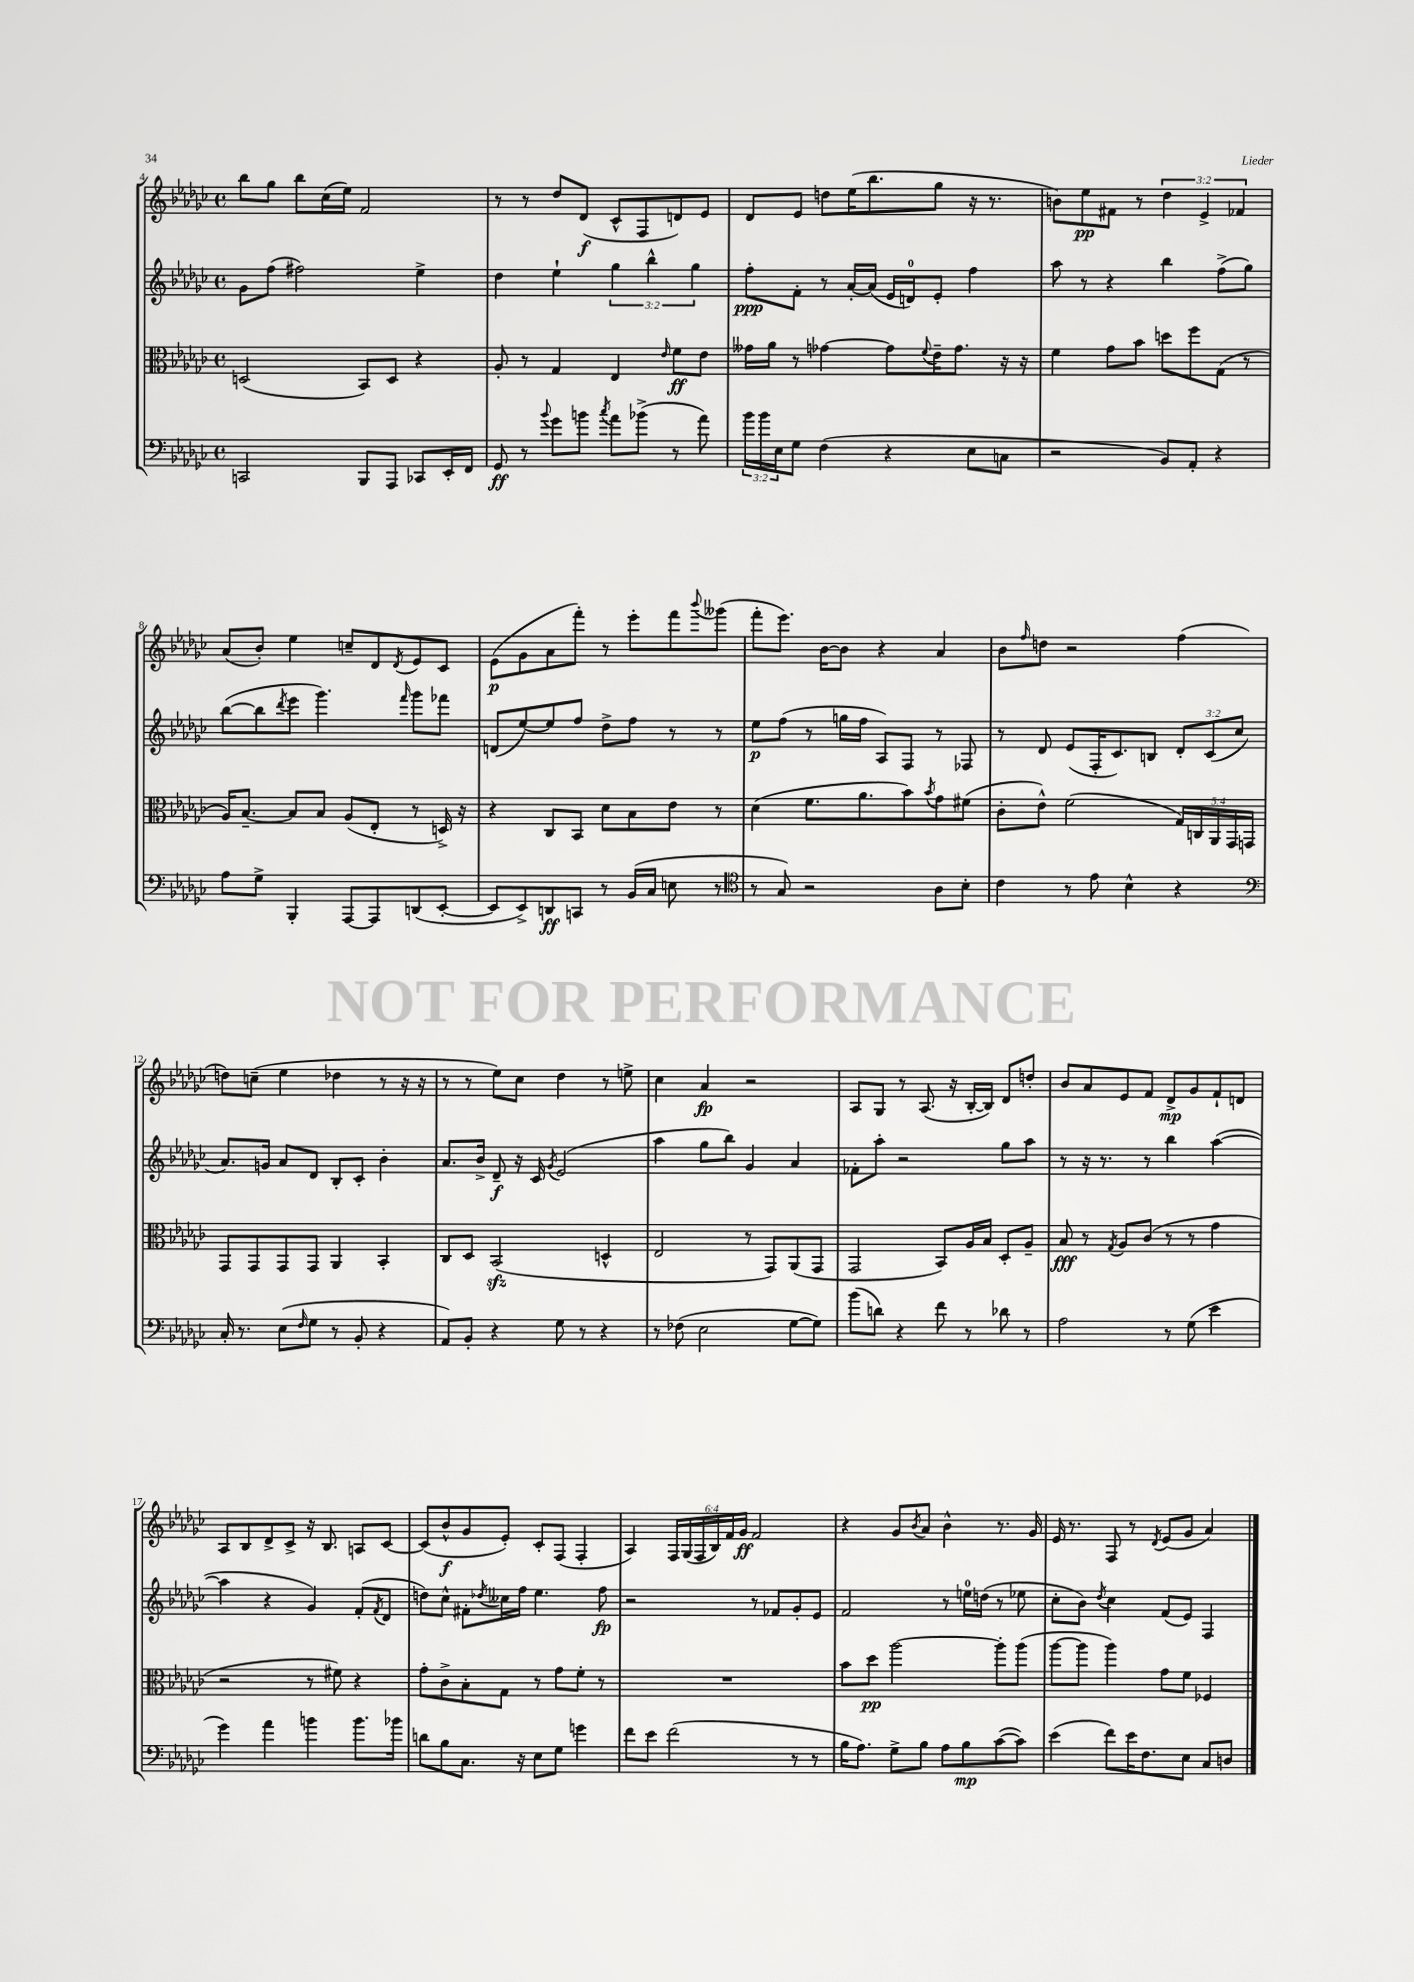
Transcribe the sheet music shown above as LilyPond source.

<<
\new StaffGroup <<
\new Staff = "s0" {
    \clef treble \key ges \major \defaultTimeSignature \time 4/4 \override Staff.TupletNumber.text = #tuplet-number::calc-fraction-text
    bes''8 ges''8 bes''8 ces''16( ees''16) f'2 |
    r8 r8 des''8 des'8\f( ces'8-^ f8 d'8) ees'8 |
    des'8 ees'8 d''8 ees''16( bes''8. ges''8 r16 r8. |
    b'8) ees''8\pp fis'8 r8 \tuplet 3/2 { des''4 ees'4-> fes'4 } |
    aes'8( bes'8-.) ees''4 c''8-- des'8 \acciaccatura { des'8 } ees'8 ces'8 |
    ees'8\p( ges'8 aes'8 f'''8-.) r8 ees'''8-. f'''8 \appoggiatura { bes'''8 } geses'''8( |
    f'''8-. ees'''8.) bes'16~ bes'8 r4 aes'4 |
    bes'8 \grace { f''16 } d''8 r2 f''4( |
    d''8) c''8--( ees''4 des''4 r8 r16 r16 |
    r8 r8 ees''8) ces''8 des''4 r8 e''8-> |
    ces''4 aes'4\fp r2 |
    aes8 ges8 r8 aes8.( r16 bes16~-. bes16) des'8 d''8-. |
    bes'8 aes'8 ees'8 f'8 des'8->\mp ges'8 f'8-! d'8 |
    aes8 bes8 des'8-> ces'8-> r16 bes8. a8 ces'8~ |
    ces'8( bes'8-^\f ges'8 ees'8-.) ces'8-. f8( f4-. |
    aes4) \tuplet 6/4 { f16 ges16( f16 bes16) f'16 ges'16\ff } f'2 |
    r4 ges'8 \acciaccatura { bes'8 } aes'8 bes'4-^ r8. ges'16 |
    ees'16 r8. f8 r8 \acciaccatura { des'8 } ees'8( ges'8 aes'4) \bar "|." |
}
\new Staff = "s1" {
    \clef treble \key ges \major \defaultTimeSignature \time 4/4 \override Staff.TupletNumber.text = #tuplet-number::calc-fraction-text
    ges'8 f''8( fis''2) ees''4-> |
    des''4 ees''4-! \tuplet 3/2 { ges''4 bes''4-^ ges''4 } |
    f''8-.\ppp f'8-. r8 aes'16~-. aes'16( ees'16 d'16-0) ees'8-. f''4 |
    aes''8 r8 r4 bes''4 f''8->( ges''8) |
    bes''8~( bes''8 \acciaccatura { des'''8 } ees'''8 ges'''4.) \grace { f'''16 } ges'''8 fes'''8 |
    d'8( ees''8~) ees''8 f''8 des''8-> f''8 r8 r8 |
    ees''8\p f''8( r8 g''16 f''16 aes8) f8 r8 fes8 |
    r8 des'8 ees'8( f16-. ces'8.) b8 \tuplet 3/2 { des'8-. ces'8( ces''8 } |
    aes'8.) g'16 aes'8 des'8 bes8-. ces'8-. bes'4-. |
    aes'8. bes'16-> des'8--\f r16 ces'16 \acciaccatura { ges'8 } ees'2( |
    aes''4 ges''8 bes''8) ges'4 aes'4 |
    fes'8-. aes''8-. r2 ges''8 aes''8 |
    r8 r16 r8. r8 bes''4 aes''4~( |
    aes''4 r4 ges'4) f'8-.( \acciaccatura { f'8 } des'8 |
    d''8) ces''8-^ fis'8-. \acciaccatura { des''8 } ceses''16 f''16 ees''4. f''8\fp |
    r2 r8 fes'8 ges'8-. ees'8 |
    f'2 r8 e''16-0 d''16( r8 ees''8 |
    ces''8-. bes'8) \acciaccatura { des''8 } ces''4 f'8( ees'8) f4 \bar "|." |
}
\new Staff = "s2" {
    \clef alto \key ges \major \defaultTimeSignature \time 4/4 \override Staff.TupletNumber.text = #tuplet-number::calc-fraction-text
    d2( bes,8) d8 r4 |
    aes8-. r8 ges4 ees4 \grace { ees'16 } f'8\ff ees'8 |
    geses'16 aes'16 r8 ges'4~ ges'8 \appoggiatura { f'8 } ees'16-- ges'8. r16 r16 |
    f'4 ges'8 bes'8 d''8 f''8 ges8( r8 |
    aes16) bes8.~-- bes8 bes8 aes8( ees8-. r8 d16->) r16 |
    r4 ces8 bes,8 des'8 bes8 ees'8 r8 |
    des'4( f'8. aes'8. bes'8) \acciaccatura { bes'8 } ges'8 fis'8( |
    ces'8-. ees'8-^) f'2( \tuplet 5/4 { ges16) c16 aes,16 ges,16 g,16 } |
    ges,8 ges,8 ges,8 ges,8 aes,4 bes,4-. |
    ces8 des8 bes,2\sfz( d4-^ |
    ees2 r8 ges,8) aes,8( ges,8 |
    ges,2 bes,8) aes16 bes16 des8-. aes8-- |
    bes8\fff r8 \acciaccatura { ges8 } aes8 ces'8( r8 r8 ges'4 |
    r2 r8 fis'8) r4 |
    ges'8-. ces'8-> bes8-. ges8 r8 ges'8 f'8-. r8 |
    R1 |
    bes'8 des''8\pp aes''2~ aes''8-. aes''8( |
    aes''8~ aes''8 aes''4) ges'8 f'8 fes4 \bar "|." |
}
\new Staff = "s3" {
    \clef bass \key ges \major \defaultTimeSignature \time 4/4 \override Staff.TupletNumber.text = #tuplet-number::calc-fraction-text
    c,2 bes,,8 aes,,8 ces,8 ees,16-. f,16 |
    ges,8\ff r8 \appoggiatura { bes'8 } ges'8 b'8 \acciaccatura { ces''8 } aes'8 bes'8->( r8 aes'8) |
    \tuplet 3/2 { bes'16 bes'16 ees16 } ges8 f4( r4 ees8 c8 |
    r2 bes,8) aes,8-. r4 |
    aes8 ges8-> bes,,4-. aes,,8~ aes,,8 d,8( ees,8~-. |
    ees,8 ees,8->) d,8\ff c,8 r8 bes,16( ces16 e8 r8 |
    \clef tenor r8 ges8) r2 aes8 bes8-. |
    ces'4 r8 ees'8 bes4-^ r4 |
    \clef bass ces16-. r8. ees8( \grace { f16 } ges8 r8 bes,8-. r4 |
    aes,8) bes,8-. r4 ges8 r8 r4 |
    r8 fes8( ees2 ges8~ ges8) |
    bes'8( d'8) r4 f'8 r8 des'8 r8 |
    aes2 r8 ges8( ees'4 |
    ges'4) aes'4 b'4 b'8. bes'16 |
    d'8 bes8 ces8. r16 ees8 ges8 g'4 |
    f'8 ees'8 f'2( r8 r8 |
    bes16 aes8.) ges8-> bes8 aes8 bes8\mp ces'8~( ces'8) |
    ees'4( f'8) ees'16 f8. ees8 ces8 d8 \bar "|." |
}
>>
>>
\layout { \context { \Score currentBarNumber = #4 } }
